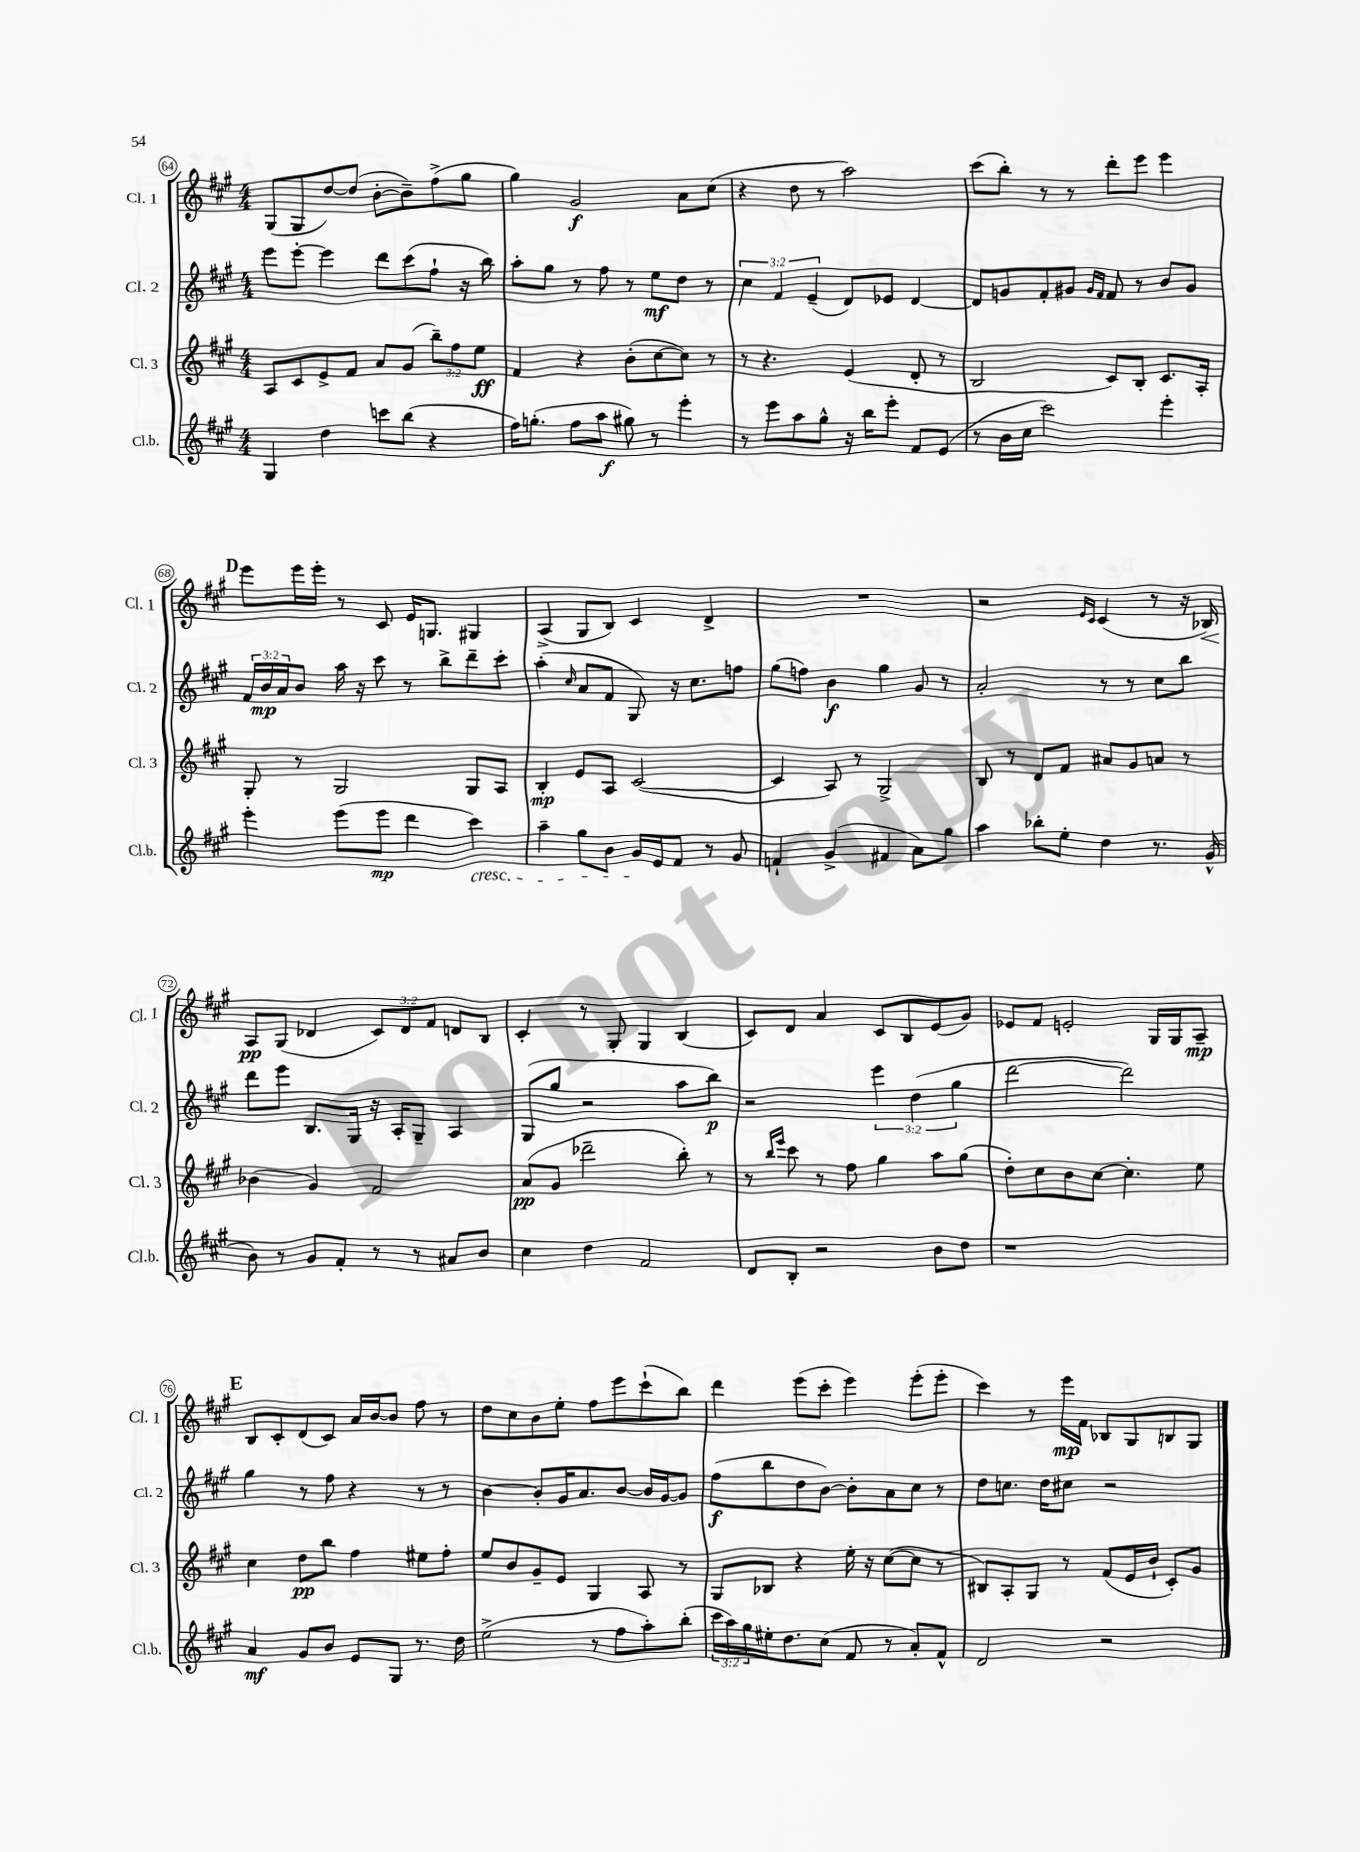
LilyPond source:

<<
\new StaffGroup <<
\new Staff = "s0" \with { instrumentName = "Cl. 1" shortInstrumentName = "Cl. 1" } {
    \clef treble \key a \major \numericTimeSignature \time 4/4 \override Staff.TupletNumber.text = #tuplet-number::calc-fraction-text
    gis8( gis8 d''8~) d''8( b'8~-. b'8--) fis''8->( gis''8 |
    gis''4) gis'2\f a'8 cis''8( |
    r4 d''8 r8 a''2) |
    cis'''8( b''8-.) r8 r8 d'''8-. e'''8 e'''4 |
    \mark \markup { \bold "D" } e'''8 e'''16 e'''16-. r8 cis'8 e'16 g8. gis4 |
    a4->( gis8 b8) cis'4 d'4-> |
    R1 |
    r2 \grace { e'16 cis'16 } cis'4( r8 r16 bes16\<) |
    a8\pp\! gis8( des'4 \tuplet 3/2 { cis'8) des'8 fis'8 } d'8 b8 |
    cis'4-. r8 gis8-. gis4 b4( |
    cis'8) d'8 a'4 cis'8 b8 e'8( gis'8) |
    ees'8 fis'8 e'2-. gis16 gis16 a8--\mp |
    \mark \markup { \bold "E" } b8 cis'8-. d'8( cis'8) a'16 b'16~ b'8 fis''8 r8 |
    d''8 cis''8 b'8 e''8-. fis''8 e'''8 cis'''8-!( b''8) |
    d'''4 e'''8( cis'''8-. e'''4) e'''8-.( e'''8-. |
    cis'''4) r8 e'''16\mp fis'16 bes8 gis8 b8 gis8 \bar "|." |
}
\new Staff = "s1" \with { instrumentName = "Cl. 2" shortInstrumentName = "Cl. 2" } {
    \clef treble \key a \major \numericTimeSignature \time 4/4 \override Staff.TupletNumber.text = #tuplet-number::calc-fraction-text
    e'''8 e'''8~-. e'''4 d'''8 cis'''8( fis''8-! r16 b''16) |
    a''8-. gis''8 r8 fis''8 r8 e''8\mf d''8 r8 |
    \tuplet 3/2 { cis''4 fis'4 e'4--( } d'8) ees'8 d'4~ |
    d'8 g'8 fis'8-. gis'8 \grace { gis'16 fis'16 } fis'8 r8 b'8 gis'8 |
    \mark \markup { \bold "D" } \tuplet 3/2 { fis'16 b'16\mp a'16 } b'8 a''16 r16 cis'''8 r8 b''8-> d'''8-- cis'''8-. |
    a''4-.( \grace { cis''16 } a'8 fis'8 gis8) r16 cis''8. f''8 |
    gis''8( f''8) b'4\f gis''4 gis'8 r8 |
    a'2-. r8 r8 cis''8 b''8 |
    d'''8 e'''8 b8. gis16 r16 a16-. gis8-- a4 |
    gis8( gis''8 r2 a''8 b''8\p) |
    r2 \tuplet 3/2 { e'''4 d''4( gis''4 } |
    d'''2~ d'''2) |
    \mark \markup { \bold "E" } gis''4 r8 fis''8 r4 r8 r8 |
    b'4~ b'8-. gis'16 a'8. b'8~ b'16 gis'16~ gis'8 |
    fis''8\f( b''8 d''8 b'8~) b'8-. a'8 cis''8 r8 |
    d''8 c''8. d''16 cis''8 r2 \bar "|." |
}
\new Staff = "s2" \with { instrumentName = "Cl. 3" shortInstrumentName = "Cl. 3" } {
    \clef treble \key a \major \numericTimeSignature \time 4/4 \override Staff.TupletNumber.text = #tuplet-number::calc-fraction-text
    a8 cis'8 e'8-> fis'8 a'8 gis'8( \tuplet 3/2 { b''8--) fis''8 e''8\ff } |
    fis'4 r4 b'8-.( cis''8~ cis''8) r8 |
    r8 r4. e'4( d'8-. r8 |
    b2 cis'8) b8-. cis'8. a16-. |
    \mark \markup { \bold "D" } gis8-. r8 gis2 gis8 a8 |
    b4-.\mp e'8 a8 cis'2~( |
    cis'4 a8) r8 gis2-> |
    b8 r8 d'8 fis'8 ais'8 gis'8 a'8 r8 |
    bes'4( gis'4) fis'2 |
    a'8\pp( gis'8 des'''2-- b''8-.) r8 |
    r8 \grace { b''16 e'''16 } cis'''8 r8 fis''8 gis''4 a''8 gis''8( |
    d''8-.) cis''8 b'8 cis''8~ cis''4.-. e''8 |
    \mark \markup { \bold "E" } cis''4 d''8\pp b''8 fis''4 eis''8 fis''8-. |
    e''8 b'8 gis'8-- e'8 gis4 a8 r8 |
    gis8 bes8 r4 e''16-. r16 cis''8~( cis''8 r8 |
    bis8) a8-. gis8 r8 fis'8( e'16 b'16-! cis'8-.) gis'8 \bar "|." |
}
\new Staff = "s3" \with { instrumentName = "Cl.b." shortInstrumentName = "Cl.b." } {
    \clef treble \key a \major \numericTimeSignature \time 4/4 \override Staff.TupletNumber.text = #tuplet-number::calc-fraction-text
    gis4 d''4 c'''8 b''8( r4 |
    fis''16) g''8.-.( fis''8 a''8\f gis''8) r8 e'''4-. |
    r8 e'''8 a''8 gis''8-^ r16 b''16 e'''8-. fis'8 e'8( |
    r8 b'16 cis''16 cis'''2) e'''4-. |
    \mark \markup { \bold "D" } e'''4-. e'''8( e'''8\mp d'''4 cis'''4\cresc) |
    a''4-- gis''8 b'8 gis'16\! e'16 fis'8 r8 gis'8 |
    f'4-! gis'4->( fis'4 a'8) gis''8 |
    a''4 bes''8-. e''8-. d''4 r8. gis'16-^( |
    b'8) r8 gis'8 fis'8-. r8 r8 ais'8 b'8 |
    cis''4 d''4 fis'2 |
    d'8 b8-. r2 b'8 d''8 |
    r1 |
    \mark \markup { \bold "E" } a'4\mf gis'8 b'8 e'8 gis8 r8. d''16 |
    e''2->( r8 fis''8 a''8-.) b''8-.( |
    \tuplet 3/2 { cis'''16 a''16) gis''16 } eis''16-. d''8. cis''8( fis'8 r8 a'8-.) fis'8-^ |
    d'2 r2 \bar "|." |
}
>>
>>
\layout { \context { \Score currentBarNumber = #64 \override BarNumber.stencil = #(make-stencil-circler 0.1 0.3 ly:text-interface::print) } }
